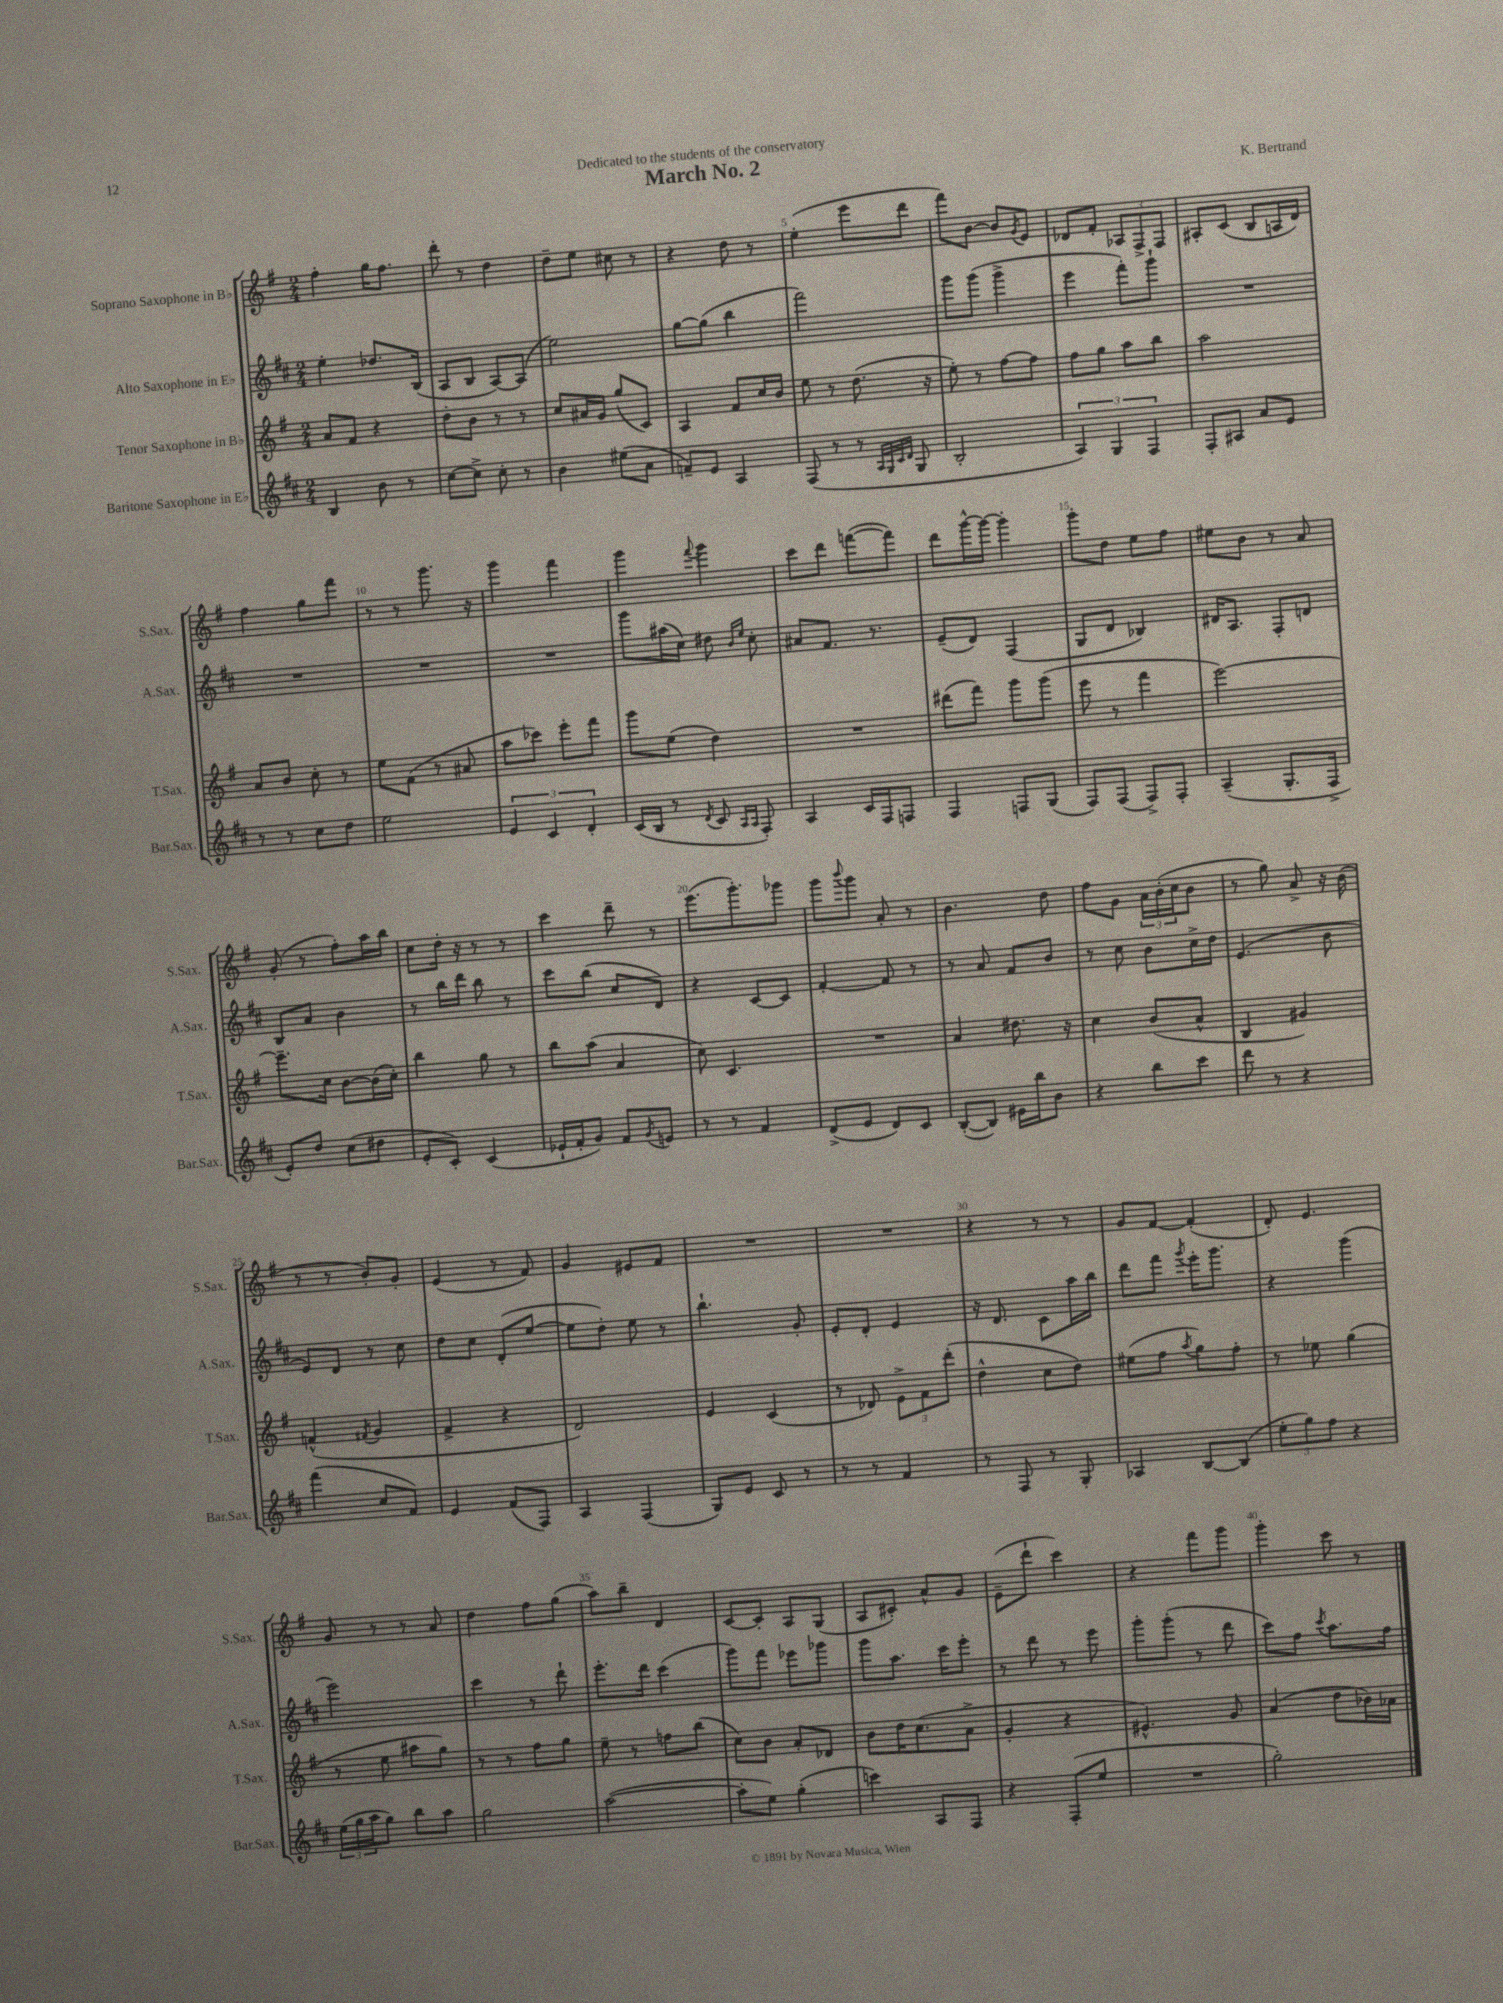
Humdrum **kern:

**kern	**kern	**kern	**kern
*part4	*part3	*part2	*part1
*staff4	*staff3	*staff2	*staff1
*I"Baritone Saxophone in E♭	*I"Tenor Saxophone in B♭	*I"Alto Saxophone in E♭	*I"Soprano Saxophone in B♭
*I'Bar.Sax.	*I'T.Sax.	*I'A.Sax.	*I'S.Sax.
*clefG2	*clefG2	*clefG2	*clefG2
*k[f#c#]	*k[f#]	*k[f#c#]	*k[f#]
*M2/4	*M2/4	*M2/4	*M2/4
=1	=1	=1	=1
4B/	8a/L	4ee'\	4ff#'\
.	8f#/J	.	.
8b\	4r	8.dd-X/L	16gg\KL
.	.	.	8.ff#\J
8r	.	.	.
.	.	(16B/Jk	.
=2	=2	=2	=2
[8cc#\L	8dd'\L	8A/L	8ddd'\
8cc#^\J]	8b\J	8B/J	8r
8cc#'\	8r	[8A/L)	4dd\
8r	8r	(8A/J]	.
=3	=3	=3	=3
4b\	8cc/L	2ee\)	8dd~\L
.	16a#X/L	.	8ee\J
.	16g/JJ	.	.
(8ee#X\L	(8gg/L	.	8cc#X\
8a\J	8c/J)	.	8r
=4	=4	=4	=4
8fn~/L)	4A/	[8gg\L	4r
8e/J	.	(8gg\J]	.
4A/	8f#/L	4bb\	8dd\
.	16cc/L	.	8r
.	16b/JJ	.	.
=5	=5	=5	=5
(8F#/	8ee\	2fff#\)	(4ee'\
8r	8r	.	.
8r	(8.dd\	.	8eee\L
32qqA/LLL	.	.	.
32qqG/	.	.	.
32qqc#/	.	.	.
32qqd/JJJ	.	.	.
8G/	.	.	8ddd\J
.	16r	.	.
=6	=6	=6	=6
2B'/	8ee'\)	8ggg\L	8fff#\L)
.	8r	(8ggg\J	[8b\J
.	[8ff#\L	4ggg^\	8b/L]
.	.	.	8qg/
.	8ff#\J]	.	8e/J
=7	=7	=7	=7
6A/)	8ff#\L	4eee\	8d-X/L
.	8gg\J	.	8f#'/J
6G/	.	.	.
.	8aa\L	8fff#'\L)	12A-X/L
6F#/	.	.	12F#^/
.	8bb\J	8ggg`\J	.
.	.	.	12F#/J
=8	=8	=8	=8
8F#'/L	2aa\	2r	8A#X'/L
8A#X/J	.	.	(8c/J
8a/L	.	.	8B/L
8e/J	.	.	16An/L
.	.	.	16d/JJ)
!!LO:LB:g=z
=9	=9	=9	=9
8r	8a/L	2r	4ff#\
8r	8b/J	.	.
8cc#\L	8cc'\	.	8gg\L
8dd\J	8r	.	8fff#\J
=10	=10	=10	=10
2ee\	8ee\L	2r	8r
.	(8f#\J	.	8r
.	8r	.	8.ggg\
.	8a#X/	.	.
.	.	.	16r
=11	=11	=11	=11
6e/	8aa\L	2r	4ggg\
.	8ccc-X\J)	.	.
6c#/	.	.	.
.	8eee'\L	.	4fff#\
6d'/	.	.	.
.	8fff#\J	.	.
=12	=12	=12	=12
(16c#/LL	8ggg\L	8ggg\L	4ggg\
16B/JJ	.	.	.
8r	(8ee\J	(16aa#X\L	.
.	.	16cc#\JJ)	.
8qd/	.	.	8qqfff#/
8c#/	4dd\)	8dd#X\	4ggg\
16qqA/LL	.	16qqb/LL	.
16qqA/JJ	.	16qqee/JJ	.
8F#'/)	.	8cc#'\	.
=13	=13	=13	=13
4A/	2r	8a#X/L	8ccc\L
.	.	8.f#/J	8ddd\J
16c#/LL	.	.	([8fffn\L
16F#/J	.	8.r	.
8Fn/J	.	.	8fff\J])
=14	=14	=14	=14
4F#/	(8ddd#X\L	(8e~/L	8ddd\L
.	8fff#\J)	8d/J)	[16ggg^^\L
.	.	.	16ggg\JJ_
8Fn/L	8ggg\L	(4F#/	4ggg'\]
(8G/J	(8ggg\J	.	.
=15	=15	=15	=15
8F#/L)	8eee\	8G/L	8ggg'\L
(8F#/J	8r	8d/J	8dd\J
8F#^/L)	4fff#\	4B-X/)	8ee\L
8F#'/J	.	.	8ff#\J
=16	=16	=16	=16
(4A~/	[2eee\)	16d#X/KL	8ee#X\L
.	.	8.A/J	.
.	.	.	8b\J
8.G'/L	.	8F#'/L	8r
.	.	8dn/J	8a/
16F#^/Jk	.	.	.
!!LO:LB:g=z
=17	=17	=17	=17
8e'/L)	8.eee~\L]	8B/L	(8g'/
8dd/J	.	8a/J	8r
.	16cc\Jk	.	.
(8cc#\L	[8b\L	4b\	8ff#'\L)
8dd#X\J	(16b\L]	.	16aa\L
.	16cc'\JJ)	.	16bb\JJ
=18	=18	=18	=18
8e'/L	4bb\	8r	8cc\L
8c#'/J)	.	16bb\LL	16dd'\Jk
.	.	16ddd\JJ	16r
(4c#/	8gg\	8bb\	8r
.	8r	8r	8r
=19	=19	=19	=19
16e-X`/LL	8bb\L	8ccc#\L	4ccc\
16f#'/J	.	.	.
8g/J)	(8aa\J	(8bb\J	.
8f#/L	4a/	8cc#/L	8ddd~\
8qg/	.	.	.
8en/J	.	8d/J)	8r
=20	=20	=20	=20
8r	8cc\)	4r	(8.eee\L
8r	4.c/	.	.
.	.	.	8.ggg'\)
4f#/	.	[8c#/L	.
.	.	8c#/J]	8ggg-X\J
=21	=21	=21	=21
(8d^/L	2r	[4f#'/	8ggg\L
.	.	.	8qqbbb/
8e/J	.	.	8ggg\J
8d/L)	.	8f#/]	8a'/
8c#/J	.	8r	8r
=22	=22	=22	=22
([8B'/L	4a/	8r	4.b\
8B/J])	.	8a/	.
16e#X\LL	8.dd#X\	8f#/L	.
16bb\J	.	.	.
8b\J	.	8b/J	8dd\
.	16r	.	.
=23	=23	=23	=23
4r	4cc\	8r	8ff#\L
.	.	8cc#\	8g\J
8bb\L	(8b/L	8b\L	24a\LL
.	.	.	(24b'\
.	.	.	24cc\J
8ccc#\J	8a^^/J	16cc#^\L	8b\J
.	.	16dd\JJ	.
=24	=24	=24	=24
8ddd\	4B/	(4.e/	8r
8r	.	.	8gg\)
4r	4g#X/)	.	8a^/
.	.	8b\	16r
.	.	.	(16b\
!!LO:LB:g=z
=25	=25	=25	=25
(4fff#\	(4fn^^/	8e/L)	8r
.	.	8d/J	8r
.	8qf#X/	.	.
8cc#/L	4g/	8r	8b'/L)
8f#/J)	.	8cc#\	8g'/J
=26	=26	=26	=26
4e/	4f#^/	8dd\L	(4e/
.	.	8cc#\J	.
(8f#/L	4r	(8d'/L	8r
8F#/J)	.	[8ee/J	8f#/)
=27	=27	=27	=27
4A/	2d/)	8ee\L]	4g/
.	.	8dd'\J)	.
(4F#/	.	8ee\	8e#X/L
.	.	8r	8f#/J
=28	=28	=28	=28
8G/L)	4e/	4.bb`\	2r
8e/J	.	.	.
8c#/	(4c/	.	.
8r	.	8g'/	.
=29	=29	=29	=29
8r	8r	8e'/L	2r
8r	8d-X/)	8d'/J	.
4f#/	12e^\L	4e/	.
.	12f#\	.	.
.	(12ddd'\J	.	.
=30	=30	=30	=30
8r	4dd^^\	16r	4r
.	.	8.d/	.
8F#/	.	.	.
8r	8cc\L	8c#\L	8r
8G'/	8dd\J)	16aa\L	8r
.	.	16bb\JJ	.
=31	=31	=31	=31
4A-X/	(8ee#X\L	8ddd\L	8g/L
.	8ff#\J	8fff#\J	[8f#/J
.	8qaa/	8qggg/	.
[8B/L	8gg\L)	16eee'\KL	(4f#'/]
.	.	8.ggg\J	.
(8B/J]	8ff#'\J	.	.
=32	=32	=32	=32
12ee'\L	8r	4r	8d'/)
12gg\)	.	.	.
.	8ee-X\	.	4.e/
12ff#\J	.	.	.
4r	(4gg\	(4ggg\	.
!!LO:LB:g=z
=33	=33	=33	=33
(24ee\LL	8r	2eee\)	8g/
24gg\	.	.	.
24aa\J	.	.	.
8gg\J)	8ee\	.	8r
8bb\L	8aa#X\L	.	8r
8aa\J	8gg\J)	.	8a/
=34	=34	=34	=34
2gg\	8r	4ccc#\	4dd\
.	8r	.	.
.	8ff#\L	8r	8ff#\L
.	8gg\J	8ddd`\	(8gg\J
=35	=35	=35	=35
([2aa\	8ee~\	8.eee'\L	8aa\L)
.	8r	.	8bb~\J
.	.	16ddd\Jk	.
.	8ffn\L	(4ccc#\	4d/
.	(8bb\J	.	.
=36	=36	=36	=36
8aa'\L]	8cc\L)	8ggg\L)	[8c/L
8ee\J)	8b\J	8fff#\J	8c'/J]
(4gg'\	8a'/L	8eee-X\L	8A/L
.	8d-X/J	8ggg-X\J	(8G/J
=37	=37	=37	=37
4cccn\)	8b\L	8ggg\L	8A/L
.	16dd\K	8.aa\J	8c#X'/J)
.	(8.cc\	.	.
8A/L	.	.	8a^^/L
.	.	16ccc#\KL	.
8F#/J	8a^\J	8eee'\J	8g/J
=38	=38	=38	=38
4r	4g'/	8r	(8e~\L
.	.	8ddd\	8ddd`\J
(8F#'/L	4r	8r	4ccc\)
8ee/J	.	8eee\	.
=39	=39	=39	=39
2r	4.e#X^^/)	8ggg'\L	4r
.	.	(8ggg'\J	.
.	.	8r	8fff#\L
.	8g/	8ddd\	8ggg\J
=40	=40	=40	=40
2gg'\)	(4a/	8ccc#\L)	4ggg'\
.	.	8ff#\J	.
.	.	8qccc#/	.
.	8dd\L	8.aa\L	8ccc\
.	16b-X\L)	.	8r
.	16a-X\JJ	16ff#\Jk	.
==	==	==	==
*-	*-	*-	*-
